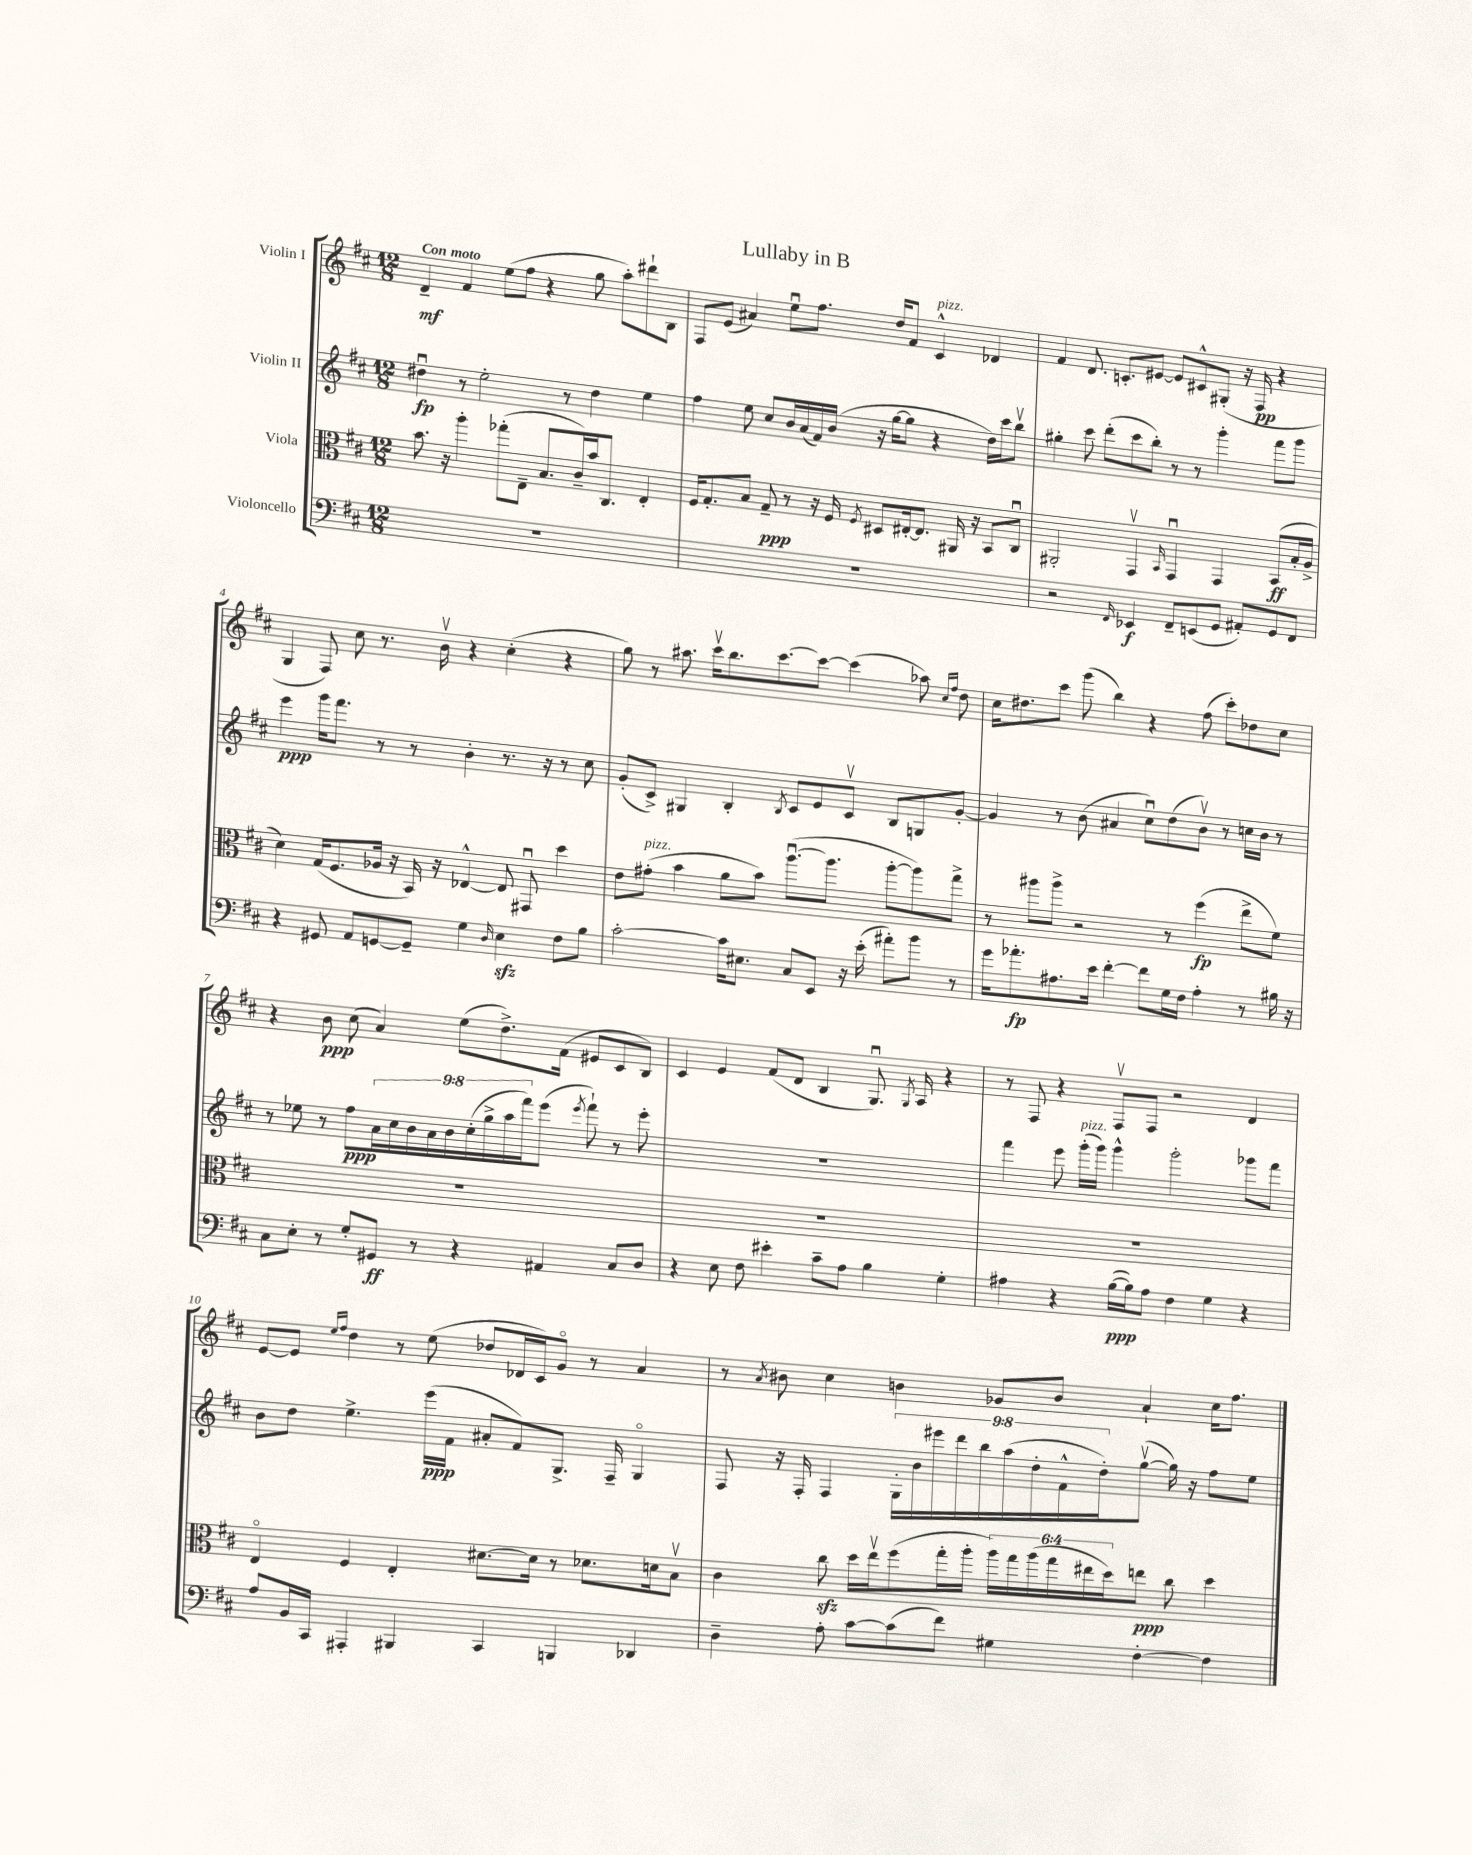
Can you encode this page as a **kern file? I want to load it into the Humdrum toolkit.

**kern	**dynam	**kern	**dynam	**kern	**dynam	**kern	**dynam
*part4	*part4	*part3	*part3	*part2	*part2	*part1	*part1
*staff4	*staff4	*staff3	*staff3	*staff2	*staff2	*staff1	*staff1
*I"Violoncello	*	*I"Viola	*	*I"Violin II	*	*I"Violin I	*
*clefF4	*	*clefC3	*	*clefG2	*	*clefG2	*
*k[f#c#]	*	*k[f#c#]	*	*k[f#c#]	*	*k[f#c#]	*
*M12/8	*	*M12/8	*	*M12/8	*	*M12/8	*
=1	=1	=1	=1	=1	=1	=1	=1
!	!	!	!	!	!	!LO:TX:a:B:t=Con moto	!
1.r	.	8.b\	.	4dd#Xu\	fp	4d~/	mf
.	.	16r	.	.	.	.	.
.	.	4aa'\	.	8r	.	4f#/	.
.	.	.	.	2ee'\	.	.	.
.	.	(8gg-X'\L	.	.	.	(8ee\L	.
.	.	8E~\J	.	.	.	8ff#\J	.
.	.	8.B/L	.	.	.	4r	.
.	.	.	.	8r	.	.	.
.	.	16c#~/L)	.	.	.	.	.
.	.	16b/J	.	4dd#\	.	8gg\	.
.	.	8.C#/J	.	.	.	.	.
.	.	.	.	.	.	8aa'\L)	.
.	.	4E'/	.	4ee\	.	8ddd#X`\	.
.	.	.	.	.	.	8B\J	.
=2	=2	=2	=2	=2	=2	=2	=2
1.r	.	16F#/KL	.	4ff#\	.	8F#/L	.
.	.	8.G'/	.	.	.	.	.
.	.	.	.	.	.	(8e/J	.
.	.	8B/J	.	8ee\	.	4a#X/)	.
.	.	8G~/	ppp	8cc#/L	.	.	.
.	.	8r	.	16b/L	.	8eeu\L	.
.	.	.	.	(16a/	.	.	.
.	.	16r	.	16f#/)	.	8.ff#\J	.
.	.	16F#/	.	(16b/JJ	.	.	.
.	.	8qF#/	.	.	.	.	.
.	.	8D#X/L	.	16r	.	.	.
.	.	.	.	[16gg\KL	.	16dd/KL	.
.	.	[16E#X'/k	.	8gg\J]	.	8f#/J	.
.	.	8.E#/J]	.	.	.	.	.
!	!	!	!	!	!	!LO:TX:a:i:t=pizz.	!
.	.	.	.	4r	.	4c#^^/	.
.	.	16AA#X/	.	.	.	.	.
.	.	16r	.	.	.	.	.
.	.	8BB/L	.	16dd\LL)	.	4d-X/	.
.	.	.	.	16ccc#\J	.	.	.
.	.	8C#u/J	.	8bbv\J	.	.	.
=3	=3	=3	=3	=3	=3	=3	=3
2r	.	2AA#X'/	.	4gg#X'\	.	4f#/	.
.	.	.	.	8ccc#\	.	8.d/	.
.	.	.	.	(8ddd'\L	.	.	.
.	.	.	.	.	.	8.cn'/L	.
16qqFF#/	.	.	.	.	.	.	.
4EE-X/	f	4GGv/	.	8ccc#\	.	.	.
.	.	.	.	8bb'\J)	.	[8e#X/J	.
.	.	16qqBB/	.	.	.	.	.
8FF#~/L	.	4GGu/	.	8r	.	8e#/L]	.
(8EEn/	.	.	.	8r	.	8c#X^^/	.
8GG/J	.	4GG/	.	4ggg'\	.	(8G#X'/J	.
8AA#X'/L)	.	.	.	.	.	16r	.
.	.	.	.	.	.	16F#/	pp
8GG/	.	(8BB/L	ff	8fff#\L	.	4r	.
8FF#/J	.	16B'/L	.	8ggg\J	.	.	.
.	.	16A^/JJ	.	.	.	.	.
!!LO:LB:g=z
=4	=4	=4	=4	=4	=4	=4	=4
4r	.	4d\)	.	4eee\	ppp	4G/	.
8GG#X/	.	(16G/KL	.	16ggg\KL	.	8F#/)	.
.	.	8.F#/	.	8.fff#\J	.	.	.
8AA/L	.	.	.	.	.	8cc#\	.
[8GGn/	.	16A-X/Jk	.	8r	.	8.r	.
.	.	16r	.	.	.	.	.
8GG~/J]	.	16BB/)	.	8r	.	.	.
.	.	16r	.	.	.	16bv\	.
4G\	.	[4E-X^^/	.	4b'\	.	4r	.
16qqD/	.	.	.	.	.	.	.
4Ezz\	.	8E-/]	.	8.r	.	(4cc#'\	.
.	.	8GG#Xu/	.	.	.	.	.
.	.	.	.	16r	.	.	.
8F#\L	.	4dd\	.	8r	.	4r	.
8B\J	.	.	.	8cc#\	.	.	.
=5	=5	=5	=5	=5	=5	=5	=5
[2c#'\	.	8e\L	.	(8g'/L	.	8gg\)	.
!	!	!LO:TX:a:i:t=pizz.	!	!	!	!	!
.	.	(8g#X'\J	.	8c#^/J)	.	8r	.
.	.	4b\	.	4G#X/	.	8.aa#X\	.
.	.	.	.	.	.	16ccc#v\KL	.
16c#\KL]	.	8a\L	.	4B'/	.	8.bb\	.
8.E#X\J	.	.	.	.	.	.	.
.	.	8b\J)	.	.	.	.	.
.	.	.	.	.	.	[8.ccc#\	.
.	.	.	.	8qB/	.	.	.
8C#/L	.	([8.aau\L	.	8c#/L	.	.	.
8EE/J	.	.	.	8e/	.	8ccc#\J_	.
.	.	8.aa\J]	.	.	.	.	.
16r	.	.	.	8c#v/J	.	(4ccc#\]	.
(16e'\	.	.	.	.	.	.	.
8a#X'\L)	.	[8aa'\L	.	8B/L	.	.	.
8b\J	.	8aa\])	.	8Gn/	.	8aa-X\)	.
.	.	.	.	.	.	16qqcc#/LL	.
.	.	.	.	.	.	16qqff#/JJ	.
8r	.	8gg^\J	.	[8g'/J	.	8dd\	.
=6	=6	=6	=6	=6	=6	=6	=6
16g\KL	.	8r	.	4g/]	.	16cc#\KL	.
8.a-X'\	fp	.	.	.	.	8.dd#X\	.
.	.	8aa#X\L	.	.	.	.	.
8.A#X\	.	8aa#^\J	.	8r	.	8ccc#\J	.
.	.	2r	.	(8b\	.	(8ggg\	.
16e\Jk	.	.	.	.	.	.	.
[4f#'\	.	.	.	4a#X/	.	4bb\)	.
8f#\L]	.	.	.	8cc#u\L)	.	4r	.
16G\L	.	8r	.	(8dd\	.	.	.
16F#\JJ	.	.	.	.	.	.	.
4A#'\	.	(4ff#\	fp	8bv\J)	.	(8ff#\	.
.	.	.	.	8r	.	8ccc#'\L)	.
8r	.	8ee^\L	.	16ccn\LL	.	8dd-X\	.
.	.	.	.	16b\JJ	.	.	.
16B#X\	.	8f#\J)	.	8r	.	8cc#\J	.
16r	.	.	.	.	.	.	.
!!LO:LB:g=z
=7	=7	=7	=7	=7	=7	=7	=7
8C#\L	.	1.r	.	8r	.	4r	.
8E'\J	.	.	.	8ee-X\	.	.	.
8r	.	.	.	8r	.	8b\	ppp
8G'/L	.	.	.	8ff#\L	ppp	(8cc#\	.
8GG#X/J	ff	.	.	18a\L	.	4a/)	.
.	.	.	.	18cc#\	.	.	.
.	.	.	.	18b\	.	.	.
8r	.	.	.	.	.	.	.
.	.	.	.	18a\	.	.	.
.	.	.	.	18b\	.	.	.
4r	.	.	.	.	.	(8ee\L	.
.	.	.	.	(18cc#'\	.	.	.
.	.	.	.	18gg^\	.	.	.
.	.	.	.	.	.	8.dd^\)	.
.	.	.	.	18aa\	.	.	.
.	.	.	.	18fff#\J)	.	.	.
4AA#X/	.	.	.	(8eee\J	.	.	.
.	.	.	.	.	.	(16f#\Jk	.
.	.	.	.	8qeee/	.	.	.
.	.	.	.	8fff#`\)	.	8e#X/L	.
8C#/L	.	.	.	8r	.	8c#/	.
8D/J	.	.	.	8eee'\	.	8B/J)	.
=8	=8	=8	=8	=8	=8	=8	=8
4r	.	1.r	.	1.r	.	4c#/	.
8E\	.	.	.	.	.	4e/	.
8F#\	.	.	.	.	.	.	.
4e#X'\	.	.	.	.	.	(8f#/L	.
.	.	.	.	.	.	8d/J	.
8c#~\L	.	.	.	.	.	4B/	.
8A\J	.	.	.	.	.	.	.
4B\	.	.	.	.	.	8.Gu/)	.
.	.	.	.	.	.	8qG/	.
.	.	.	.	.	.	16A/	.
4G'\	.	.	.	.	.	4r	.
=9	=9	=9	=9	=9	=9	=9	=9
4A#X\	.	1.r	.	4fff#\	.	8r	.
.	.	.	.	.	.	8F#/	.
4r	.	.	.	8eee\	.	4r	.
!	!	!	!	!LO:TX:a:i:t=pizz.	!	!	!
.	.	.	.	(16ggg'\LL	.	.	.
.	.	.	.	16ggg\JJ)	.	.	.
([16B\LL	ppp	.	.	4ggg^^\	.	8F#v/L	.
16B\J])	.	.	.	.	.	.	.
8A#\J	.	.	.	.	.	8F#/J	.
4F#\	.	.	.	2ggg'\	.	2r	.
4G\	.	.	.	.	.	.	.
4r	.	.	.	8ggg-X\L	.	4d/	.
.	.	.	.	8fff#\J	.	.	.
!!LO:LB:g=z
=10	=10	=10	=10	=10	=10	=10	=10
8A/L	.	4E/	.	8b\L	.	[8e/L	.
16BB/L	.	.	.	8dd\J	.	8e/J]	.
16CC#/JJ	.	.	.	.	.	.	.
.	.	.	.	.	.	16qqee/LL	.
.	.	.	.	.	.	16qqff#/JJ	.
4AAA#X'/	.	4F#/	.	4.ee^\	.	4dd\	.
4BBB#X/	.	4E'/	.	.	.	8r	.
.	.	.	.	(16eee\LL	ppp	(8ee\	.
.	.	.	.	16f#\JJ	.	.	.
4CC#/	.	[8.d#X\L	.	8a#X'/L	.	8dd-X/L	.
.	.	.	.	8f#/)	.	16d-X/L	.
.	.	16d#\Jk]	.	.	.	16c#/J)	.
4BBBn/	.	8r	.	8.G^/J	.	8g/J	.
.	.	8.d-X\L	.	.	.	8r	.
.	.	.	.	16F#~/	.	.	.
4DD-X/	.	.	.	4G/	.	4a/	.
.	.	16dn\k	.	.	.	.	.
.	.	8Bv\J	.	.	.	.	.
=11	=11	=11	=11	=11	=11	=11	=11
4D~\	.	4c#\	.	8F#/	.	8r	.
.	.	.	.	.	.	8qa/	.
.	.	.	.	16r	.	8b#X\	.
.	.	.	.	16F#'/	.	.	.
8A'\	.	8cc#zz\	.	4F#/	.	4cc#\	.
[8c#\L	.	16dd\LL	.	.	.	.	.
.	.	16eev\J	.	.	.	.	.
(8c#\]	.	(8ff#\	.	18G'\LL	.	4bn\	.
.	.	.	.	18b\	.	.	.
.	.	.	.	18eee#X\	.	.	.
8f#\J)	.	16gg'\L	.	.	.	.	.
.	.	.	.	18ddd\	.	.	.
.	.	16aa'\JJ	.	.	.	.	.
.	.	.	.	18bb\	.	.	.
4G#X\	.	24aa\LL)	.	.	.	8g-X/L	.
.	.	.	.	(18aa\	.	.	.
.	.	24gg\	.	.	.	.	.
.	.	(24aa\	.	18dd'\	.	.	.
.	.	24gg\	.	.	.	8b/J	.
.	.	.	.	18f#^^\	.	.	.
.	.	24ee#X\	.	.	.	.	.
.	.	.	.	18dd'\J)	.	.	.
.	.	24dd\J)	.	.	.	.	.
[4F#'\	.	8een\J	ppp	([8ggv\J	.	4a`/	.
.	.	8cc#\	.	16gg\])	.	.	.
.	.	.	.	16r	.	.	.
4F#\]	.	4dd\	.	8ff#\L	.	16cc#\KL	.
.	.	.	.	.	.	8.ff#\J	.
.	.	.	.	8ee\J	.	.	.
==	==	==	==	==	==	==	==
*-	*-	*-	*-	*-	*-	*-	*-
